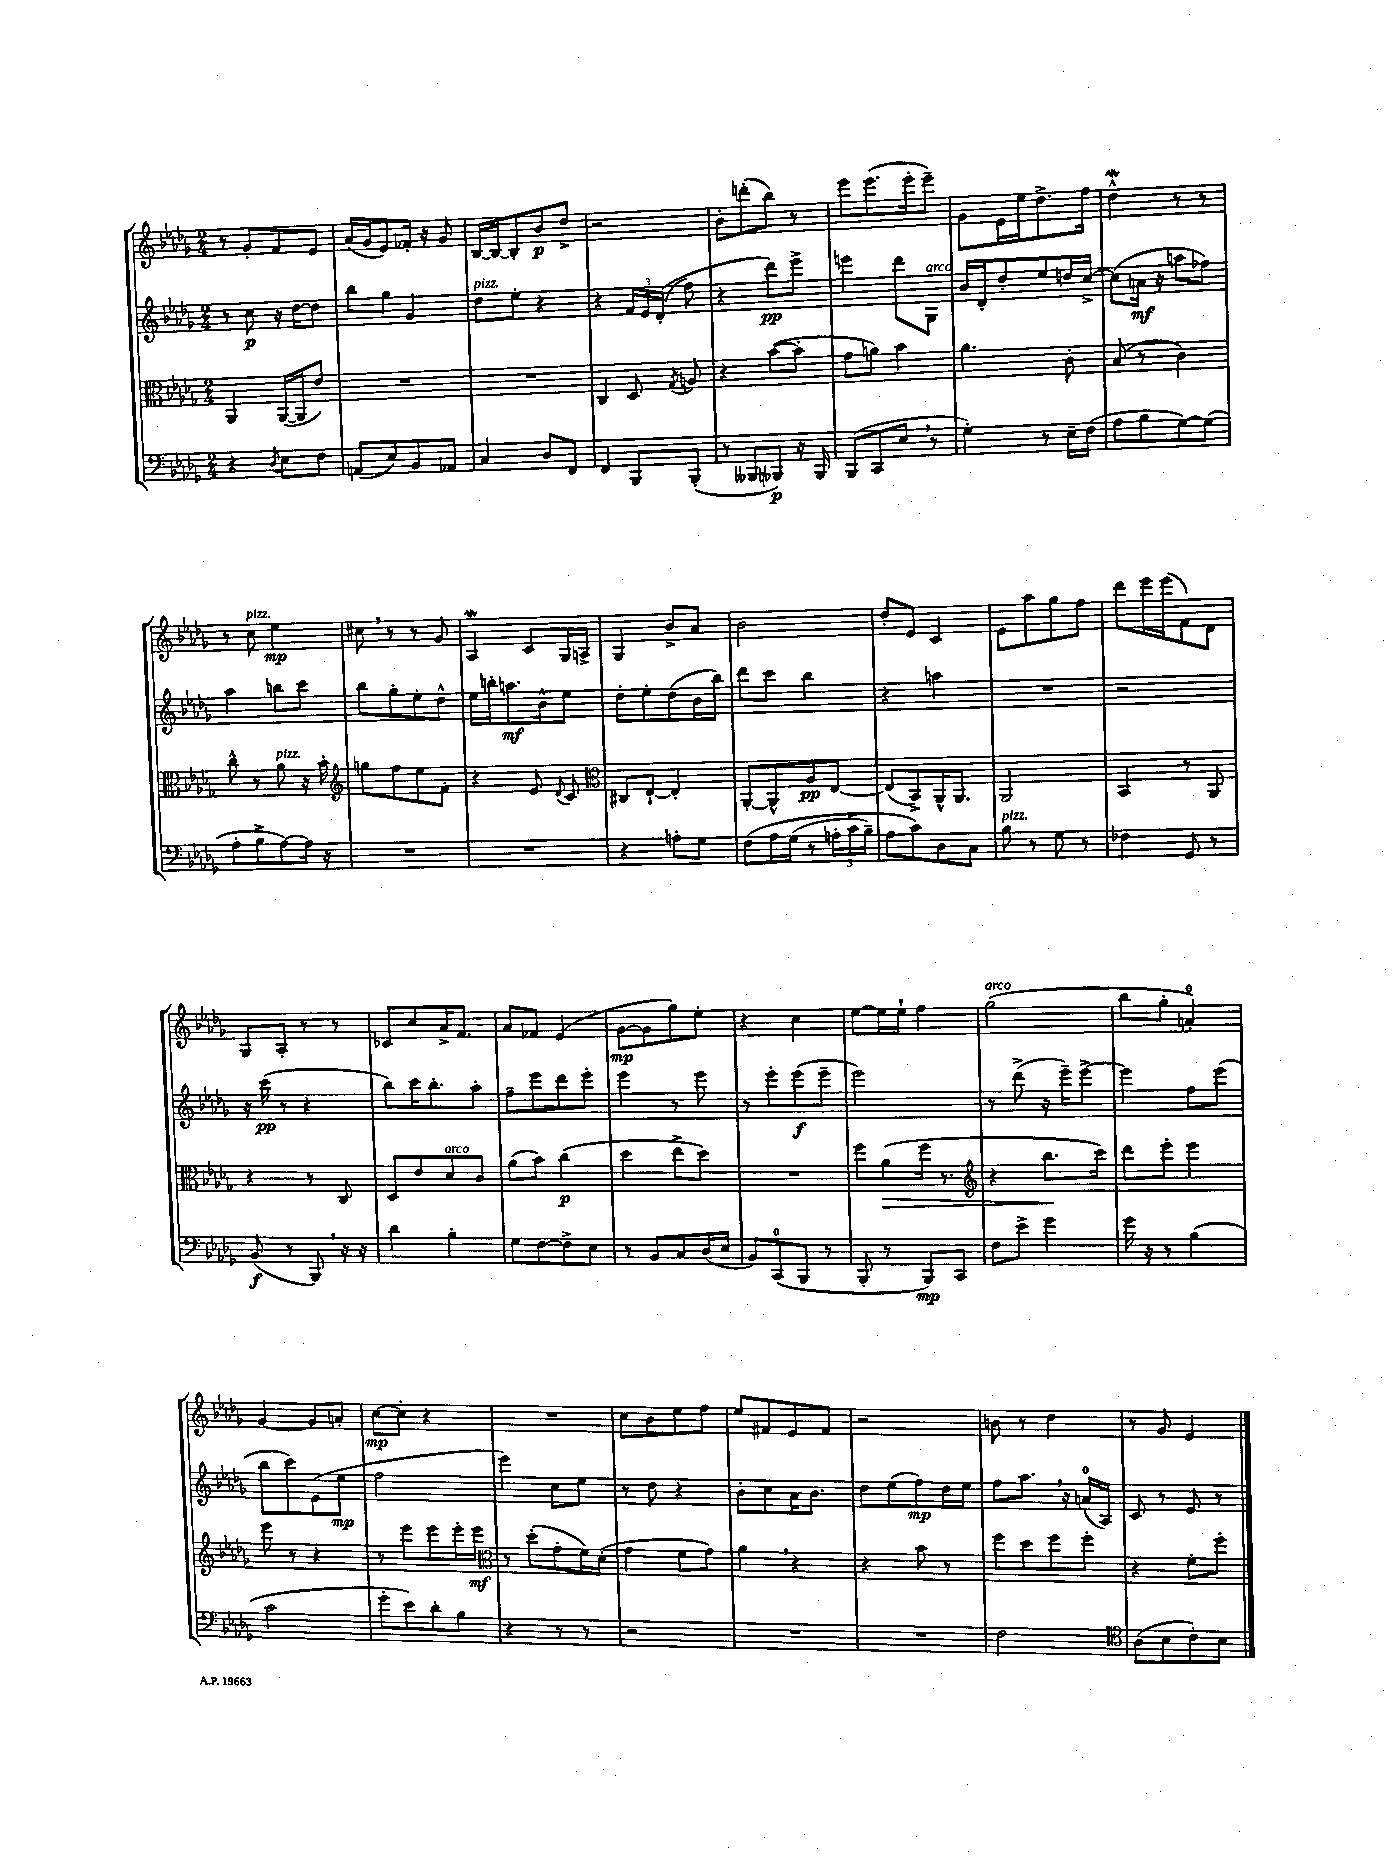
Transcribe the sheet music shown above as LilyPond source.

<<
\new StaffGroup <<
\new Staff = "s0" {
    \clef treble \key des \major \numericTimeSignature \time 2/4
    \autoBeamOff r8 ges'8[-. f'8 ees'8] |
    aes'16[( ges'16 ees'8) fes'16]-. r16 ges'8 |
    bes16[~ bes16~ bes8-. bes'8\p des''8]-> |
    r2 |
    bes'8[-. d'''8-.( bes''8]) r8 |
    ees'''8[ ees'''8.( ees'''16-. ees'''8]--) |
    ges'8[ ees'16 ees''16 des''8.-> f''16] |
    des''4-^\mordent r8 r8 |
    r8 c''8^\markup { \italic "pizz." } ees''4\mp |
    cis''8 \breathe r8 r8 ges'8 |
    aes4\mordent c'8[ ges16 a16]-> |
    ges4 bes'8[-> aes'8] |
    bes'2 |
    des''8[-. ees'8] c'4 |
    ees'8[ aes''8 ges''8 f''8] |
    des'''8[ ees'''16 ees'''16( f'8) des'8] |
    ges8[ aes8]-. r8 r8 |
    ces'8[ c''8 aes'16-> f'8.] |
    aes'8[ fes'8] ees'4( |
    ges'8[~\mp ges'8 ges''8) ees''8]-. |
    r4 c''4 |
    ees''8[~ ees''16 ees''16]-! f''4 |
    ges''2^\markup { \italic "arco" }( |
    bes''8[ ges''8]-. a'4-0-.) |
    ges'4~ ges'8[ a'8]-. |
    c''8[~\mp c''8]-. r4 |
    R2 |
    c''8[ bes'8 ees''8 f''8] |
    ees''8[ fis'8 ees'8 fis'8] |
    r2 |
    b'8 r8 des''4 |
    r8 ges'8 ees'4 \bar "|." |
}
\new Staff = "s1" {
    \clef treble \key des \major \numericTimeSignature \time 2/4
    \autoBeamOff r8 c''8\p r16 des''16[~ des''8] |
    bes''8[ ges''8] ges'4 |
    des''8[^\markup { \italic "pizz." } ees''8]-. r4 |
    r4 \tuplet 3/2 { f'16[ ees'16 des'16]-.(\( } f''8) |
    r4 des'''8[\pp\) ees'''8]-> |
    e'''4 des'''8[ ges8]^\markup { \italic "arco" } |
    bes'16[ des'16-. des''8-. ees''8 d''16 c''16]~-> |
    c''8[( a'16]\mf r16 a''8[ fes''8]) |
    aes''4 b''8[ c'''8] |
    bes''8[ ges''8-. ees''8-. des''8]-^ |
    ees''16[ b''16-. a''8.\mf bes'16-^ ees''8] |
    des''8[-. ees''8-. des''8( bes'16 bes''16]) |
    des'''8[ c'''8] bes''4 |
    r4 a''4 |
    R2 |
    r2 |
    r16 c'''16\pp( r8 r4 |
    bes''8[) c'''16 bes''8.-. aes''8]-. |
    f''8[-- ees'''8 des'''8 ees'''8]-. |
    ees'''4 r8 ees'''8 |
    r8 ees'''8[-. ees'''8\f( ees'''8]-- |
    ees'''2) |
    r8 des'''8->( r16 ees'''16[--) ees'''8]~-> |
    ees'''4 f''8[ ees'''8]( |
    bes''8[ c'''8) ees'8( ees''8]\mp |
    f''2 |
    ees'''4) c''8[ ees''8] |
    r8 des''8 r4 |
    bes'8[-. c''8 aes'16 bes'8.] |
    des''8[ ees''8( f''8\mp) des''16 ees''16] |
    f''8[ aes''8.] \breathe r16 a'16[-0( aes16]) |
    c'8 r8 ees'8 r8 \bar "|." |
}
\new Staff = "s2" {
    \clef alto \key des \major \numericTimeSignature \time 2/4
    \autoBeamOff aes,4 aes,16[~( aes,16 ees'8]) |
    R2 |
    R2 |
    c4 des8 \acciaccatura { ges8 } a8 |
    r4 bes'8[~( bes'8]-. |
    ges'8[ a'8]) bes'4 |
    aes'4. c'8-. |
    bes8( r8 c'4) |
    c''8-^ r8 aes'8^\markup { \italic "pizz." } r16 bes'16-. |
    \clef treble g''8[ f''8 ees''8 f'8]-. |
    r4 ees'8 \appoggiatura { des'8 } c'8 |
    \clef alto cis8[ ees8]~-! ees4-. |
    aes,8[~-. aes,8-^ aes8\pp ees8]~ |
    ees8[( bes,8->) aes,16-^ aes,8.] |
    aes,2 |
    bes,4 r8 aes,8 |
    r4 r8 c8 |
    des8[ ees'8 des'8^\markup { \italic "arco" } c'8] |
    aes'8[( bes'8]) c''4\p( |
    des''4 ees''8[-> des''8]) |
    R2 |
    f''8[ aes'8\>( f''16] r8. |
    \clef treble r4 bes''8.[\! c'''16]) |
    des'''8[ ees'''8]-. ees'''4 |
    ees'''8 r8 r4 |
    r8 ees'''8[ ees'''8 ees'''16-. ees'''16]\mf |
    \clef alto r8 des''8[-.( ges'8-. f'16) des'16]-.( |
    ges'4 f'8[ ges'8]) |
    aes'4 \breathe r4 |
    r4 bes'8 r8 |
    f''8[ des''8 f''8 f''8]-. |
    r4 f'8[-. f''8]-. \bar "|." |
}
\new Staff = "s3" {
    \clef bass \key des \major \numericTimeSignature \time 2/4
    \autoBeamOff r4 \acciaccatura { des8 } ees8[ f8] |
    a,8[( ees8) bes,8 aes,8] |
    c4 des8[ f,8] |
    f,4 bes,,8[ bes,,8]-.( |
    r8 beses,,8[ bes,,8]\p) r16 bes,,16 |
    bes,,8[( c,8 ees8] \breathe r8 |
    ges4-.) r8 ees16[-- f16]( |
    aes8[ bes8 ges8~) ges8]( |
    aes8[-. bes8-> aes8~) aes16] r16 |
    R2 |
    R2 |
    r4 a8[-. ges8] |
    f8[\( aes16 ges16]( r8 \tuplet 3/2 { a16[-. c'16-> bes16]--) } |
    aes8[ c'8\) des8 c8] |
    bes8^\markup { \italic "pizz." } r8 ges8 r8 |
    fes4 ges,8 r8 |
    bes,8\f( r8 bes,,8) \breathe r16 r16 |
    des'4 bes4-. |
    ges8[ f8~ f8-> ees8] |
    r8 bes,8[ c8 des16( ees16] |
    bes,8[) c,8-0( bes,,8] r8 |
    bes,,8-. r8 bes,,8[\mp) c,8] |
    f8[ ees'8]-> ges'4 |
    ges'16 r16 r8 bes4( |
    c'2 |
    ges'8[-. ees'8) des'8-. bes8] |
    r4 r8 r8 |
    r2 |
    R2 |
    R2 |
    f2 |
    \clef tenor aes8[( bes8 c'8-.) bes8] \bar "|." |
}
>>
>>
\layout { \context { \Score \remove "Bar_number_engraver" } }
